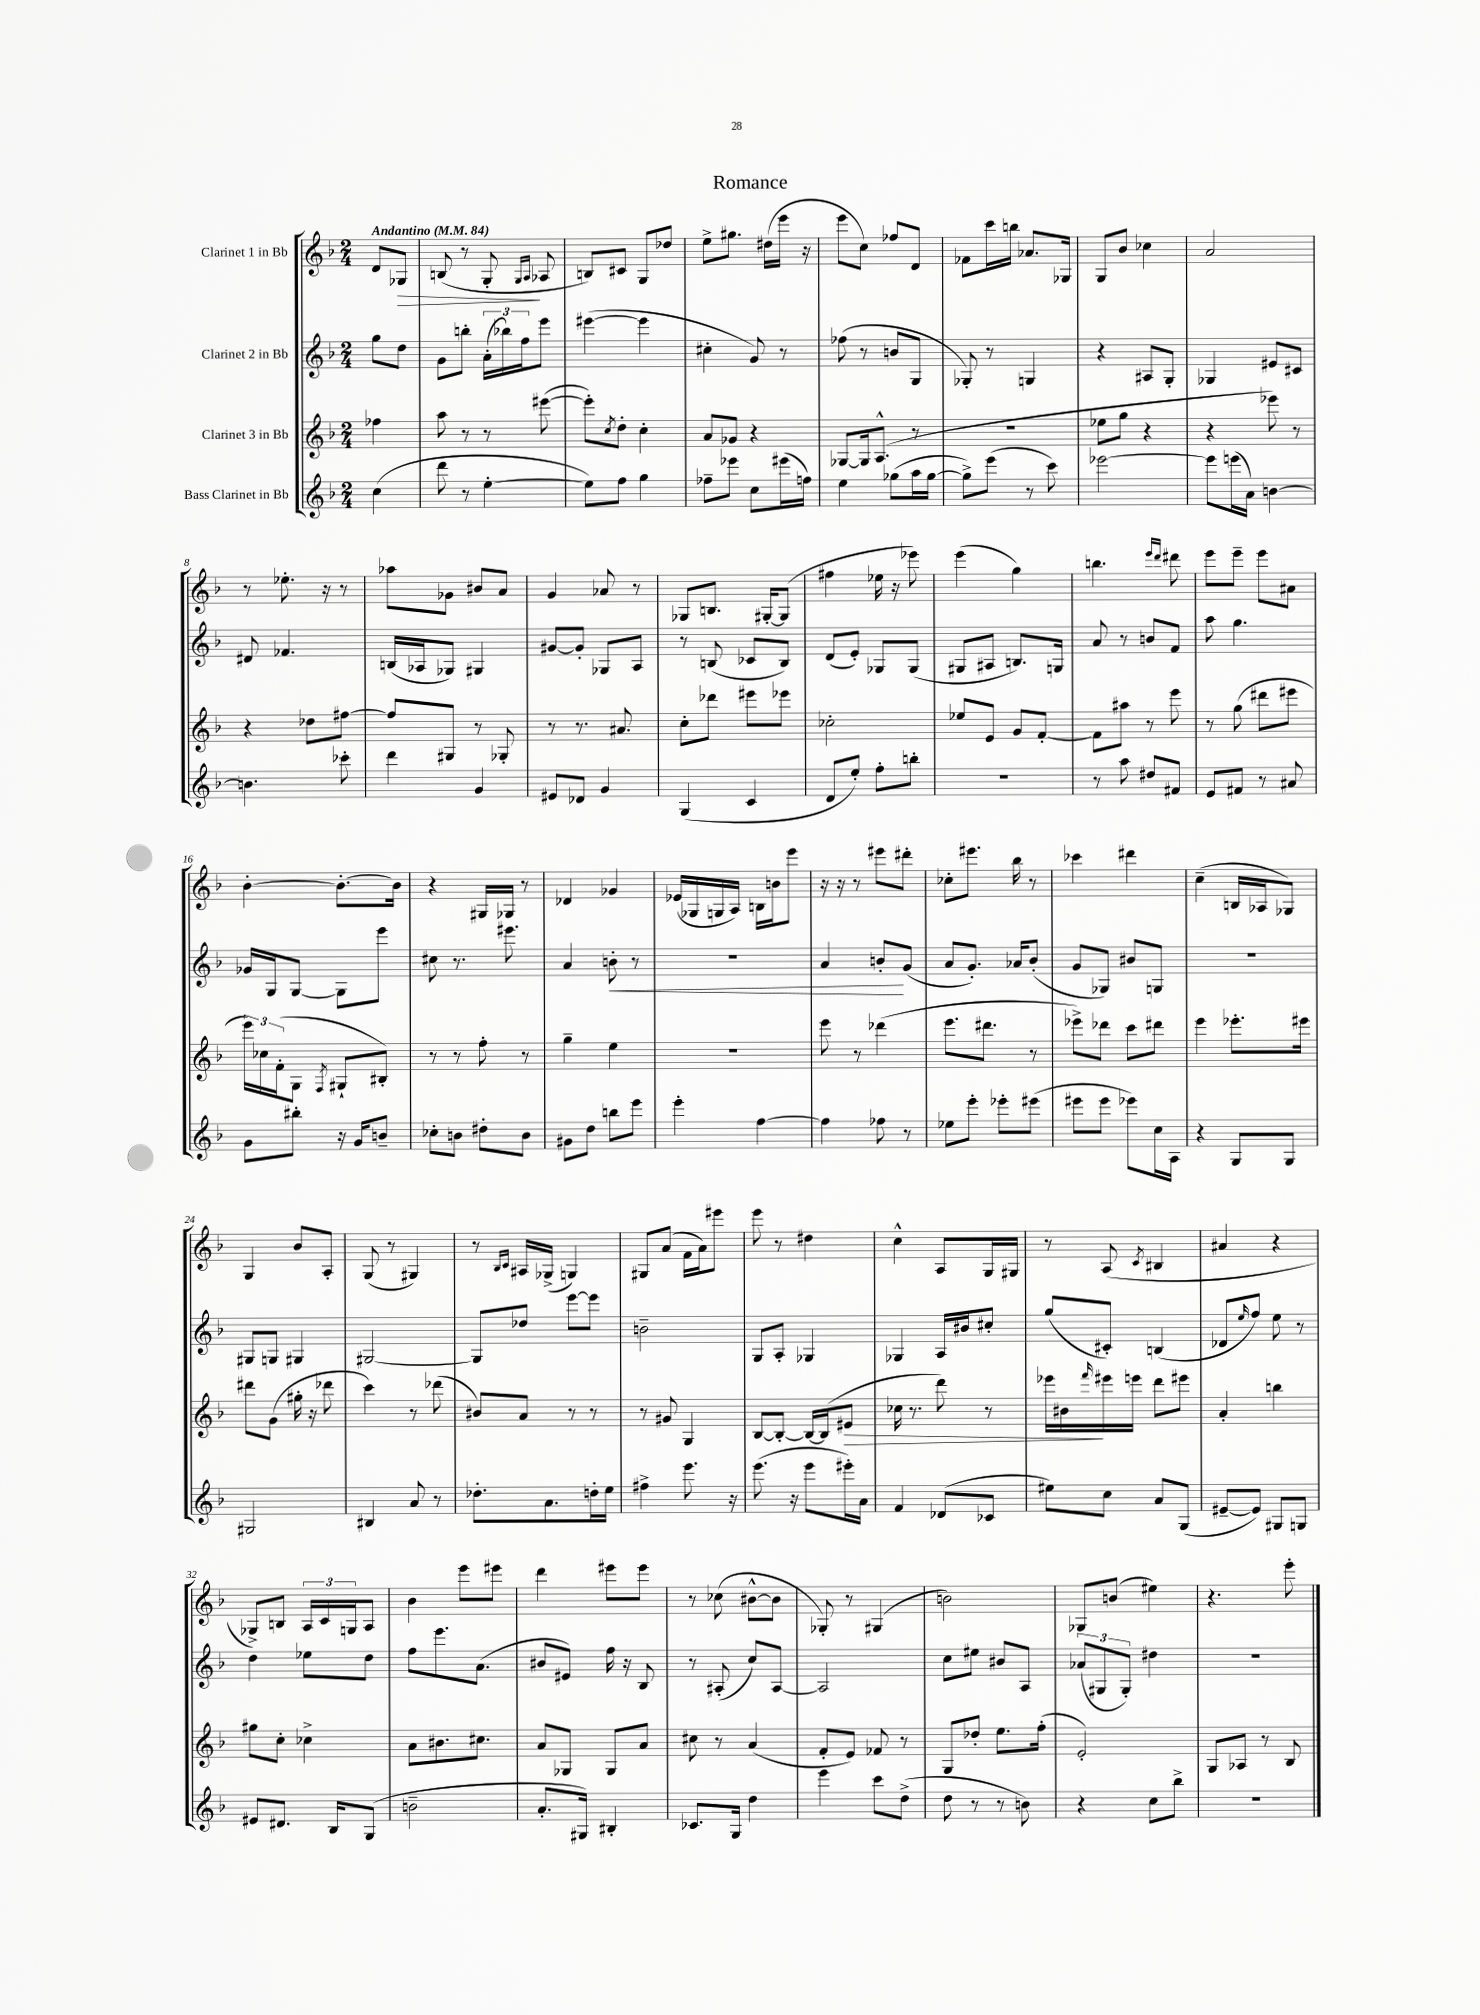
\header { title = "Romance" }
<<
\new StaffGroup <<
\new Staff = "s0" \with { instrumentName = "Clarinet 1 in Bb" } {
    \clef treble \key f \major \numericTimeSignature \time 2/4 \partial 4 \tempo "Andantino" 4 = 84
    d'8 ges8\> |
    b8( r8 g8-.\! \grace { g16 a16 } aes8 |
    b8) cis'8 g8 des''8 |
    e''8-> gis''8. dis''16( e'''16 r16 |
    e'''8 c''8) fes''8 d'8 |
    fes'8 c'''16 b''16 aes'8. ges16 |
    g8 bes'8 ces''4 |
    a'2 |
    r8 ees''8.-. r16 r8 |
    aes''8 ges'8 bis'8 a'8 |
    g'4 aes'8 r8 |
    ges8 b8. gis16~-. gis8( |
    fis''4 ees''16 r16 ees'''8) |
    e'''4( g''4) |
    b''4. \grace { e'''16 d'''16 } dis'''8 |
    e'''8 e'''8-- e'''8 ais'8 |
    bes'4~-. bes'8.~-. bes'16 |
    r4 gis16 ges16 r8 |
    des'4 ges'4 |
    ees'16( ges16 g16 a16) b16 b'16 e'''8 |
    r16 r16 r8 eis'''8 dis'''8-. |
    ces''8-. eis'''8. bes''16 r8 |
    ces'''4 dis'''4 |
    c''4--( b16 aes16 ges8) |
    g4 bes'8 a8-. |
    g8( r8 gis4) |
    r8 \grace { bes16 c'16 } ais16 ges16->( g4) |
    gis8 a'8( f'16 a'16) eis'''8 |
    e'''8 r8 dis''4 |
    c''4-^ a8 g16 gis16 |
    r8 a8( \acciaccatura { c'8 } bis4 |
    ais'4 r4 |
    ges8->) b8 \tuplet 3/2 { a16 c'16 g16 } a8 |
    bes'4 e'''8 eis'''8 |
    d'''4 eis'''8 eis'''8 |
    r8 ces''8( bis'8~-^ bis'8 |
    ges8-.) r8 gis4( |
    b'2) |
    ges8 b'8( eis''4) |
    r4. e'''8-. \bar "|." |
}
\new Staff = "s1" \with { instrumentName = "Clarinet 2 in Bb" } {
    \clef treble \key f \major \numericTimeSignature \time 2/4 \partial 4
    g''8 d''8 |
    g'8 b''8-. \tuplet 3/2 { a'16-.( bes''16) f''16 } e'''8 |
    eis'''4~( eis'''4 |
    cis''4-. g'8) r8 |
    fes''8( r8 b'8 g8 |
    ges8-.) r8 g4 |
    r4 ais8 g8-. |
    ges4 eis'8 cis'8 |
    dis'8 fes'4. |
    b16( aes16 ges8) gis4 |
    gis'8~ gis'8-. ges8 a8 |
    r8 b8( ces'8 b8) |
    d'8( e'8-.) ges8 ges8( |
    gis8 ais8 b8.) g16 |
    a'8 r8 b'8 f'8 |
    a''8 g''4. |
    ges'16 g16 g8~ g8 e'''8 |
    cis''8 r8. eis'''8. |
    a'4 b'8-.\< r8 |
    r2 |
    a'4 b'8-.\! g'8( |
    a'8 g'8.-.) aes'16 bes'8-.( |
    g'8 ges8) bis'8 g8 |
    R2 |
    gis8 g8 gis4 |
    gis2~ |
    gis8 des''8 e'''8~ e'''8 |
    b'2-- |
    g8 a8-. ges4 |
    ges4 a16 bis'16 cis''8-. |
    g''8( cis'8-.) b4( |
    des'8 \grace { e''16 } f''8) e''8 r8 |
    d''4 ees''8 d''8 |
    f''8 e'''8. a'8.( |
    bis'8 eis'8) f''16 r16 bes8 |
    r8 ais8-.( c''8) ais8~ |
    ais2 |
    c''8 eis''8 bis'8 a8 |
    \tuplet 3/2 { aes'8( gis8 gis8-.) } dis''4 |
    R2 \bar "|." |
}
\new Staff = "s2" \with { instrumentName = "Clarinet 3 in Bb" } {
    \clef treble \key f \major \numericTimeSignature \time 2/4 \partial 4
    fes''4 |
    a''8 r8 r8 eis'''8~( |
    eis'''8-.) \acciaccatura { c''8 } d''8-. c''4-. |
    a'8 ges'8 r4 |
    ges8~ ges16 a8.-^( r8 |
    r2 |
    ees''8 g''8 r4 |
    r4 ees'''8) r8 |
    r4 des''8 fis''8~ |
    fis''8 gis8 r8 ges8-. |
    r8 r8. ais'8. |
    c''8-. des'''8 eis'''8 ees'''8 |
    ces''2-. |
    ees''8 e'8 g'8 f'8~-. |
    f'8 ais''8 r8 e'''8 |
    r8 g''8( dis'''8 eis'''8 |
    \tuplet 3/2 { e'''16) ces''16 f'16-.( } g8 \acciaccatura { f8 } gis8-! bis8-.) |
    r8 r8 f''8-. r8 |
    g''4-- e''4 |
    r2 |
    e'''8 r8 des'''4( |
    e'''8. dis'''8. r8 |
    ees'''8->) des'''8 c'''8 dis'''8 |
    e'''4 ees'''8.-. eis'''16 |
    dis'''8 g'8( gis''16-. r16 des'''8 |
    c'''4) r8 des'''8( |
    bis'8) a'8 r8 r8 |
    r8 gis'8 g4 |
    bes8~ bes8~-. bes16~ bes16( eis'8\> |
    ces''16 r8. d'''8) r8 |
    ees'''16 bis'16\! \grace { f'''16 } eis'''16 e'''16 d'''8 eis'''8 |
    a'4-. b''4 |
    gis''8 c''8-. ces''4-> |
    a'8 bis'8. cis''8. |
    a'8 ges8 ges8 a'8 |
    cis''8 r8 a'4( |
    f'8-. e'8) fes'8 r8 |
    g8 des''8-. e''8. f''16-.( |
    e'2-.) |
    g8 aes8 r8 bes8 \bar "|." |
}
\new Staff = "s3" \with { instrumentName = "Bass Clarinet in Bb" } {
    \clef treble \key f \major \numericTimeSignature \time 2/4 \partial 4
    c''4( |
    d'''8 r8 e''4~-. |
    e''8) f''8 g''4 |
    fes''8-- ees'''8 c''8 eis'''16( f''16) |
    e''4 ges''8( a''16 ges''16~ |
    ges''8->) e'''8( r8 c'''8) |
    ees'''2~ |
    ees'''8 e'''16( a'16) b'4~ |
    b'4. ces'''8-. |
    d'''4 g'4 |
    eis'8 des'8 g'4 |
    g4( c'4 |
    d'8 e''8-.) f''8-. b''8-. |
    R2 |
    r8 a''8 dis''8 fis'8 |
    e'8 fis'8 r8 ais'8 |
    g'8 bis''8-. r16 g'16 b'8-- |
    ces''8-. b'8 dis''8-. b'8 |
    gis'8 d''8 b''8 e'''8 |
    e'''4-. f''4~ |
    f''4 fes''8 r8 |
    ees''8 e'''8-. ees'''8-. eis'''8( |
    eis'''8 eis'''8 ees'''8) c''16 a16 |
    r4 g8 g8 |
    gis2 |
    bis4 a'8 r8 |
    des''8.-. a'8. d''16-. e''16 |
    fis''4-> e'''8. r16 |
    e'''8.( r16 e'''8 eis'''16-.) a'16 |
    f'4 des'8( ces'8 |
    eis''8) c''8 a'8 g8( |
    eis'8~-- eis'8) gis8 g8 |
    eis'8 dis'8. bes16 g8( |
    b'2-- |
    a'8.-. gis16) bis4-. |
    ces'8. g16 d''4 |
    e'''4 c'''8 d''8->( |
    d''8 r8 r8 b'8) |
    r4 c''8 bes''8-> |
    R2 \bar "|." |
}
>>
>>
